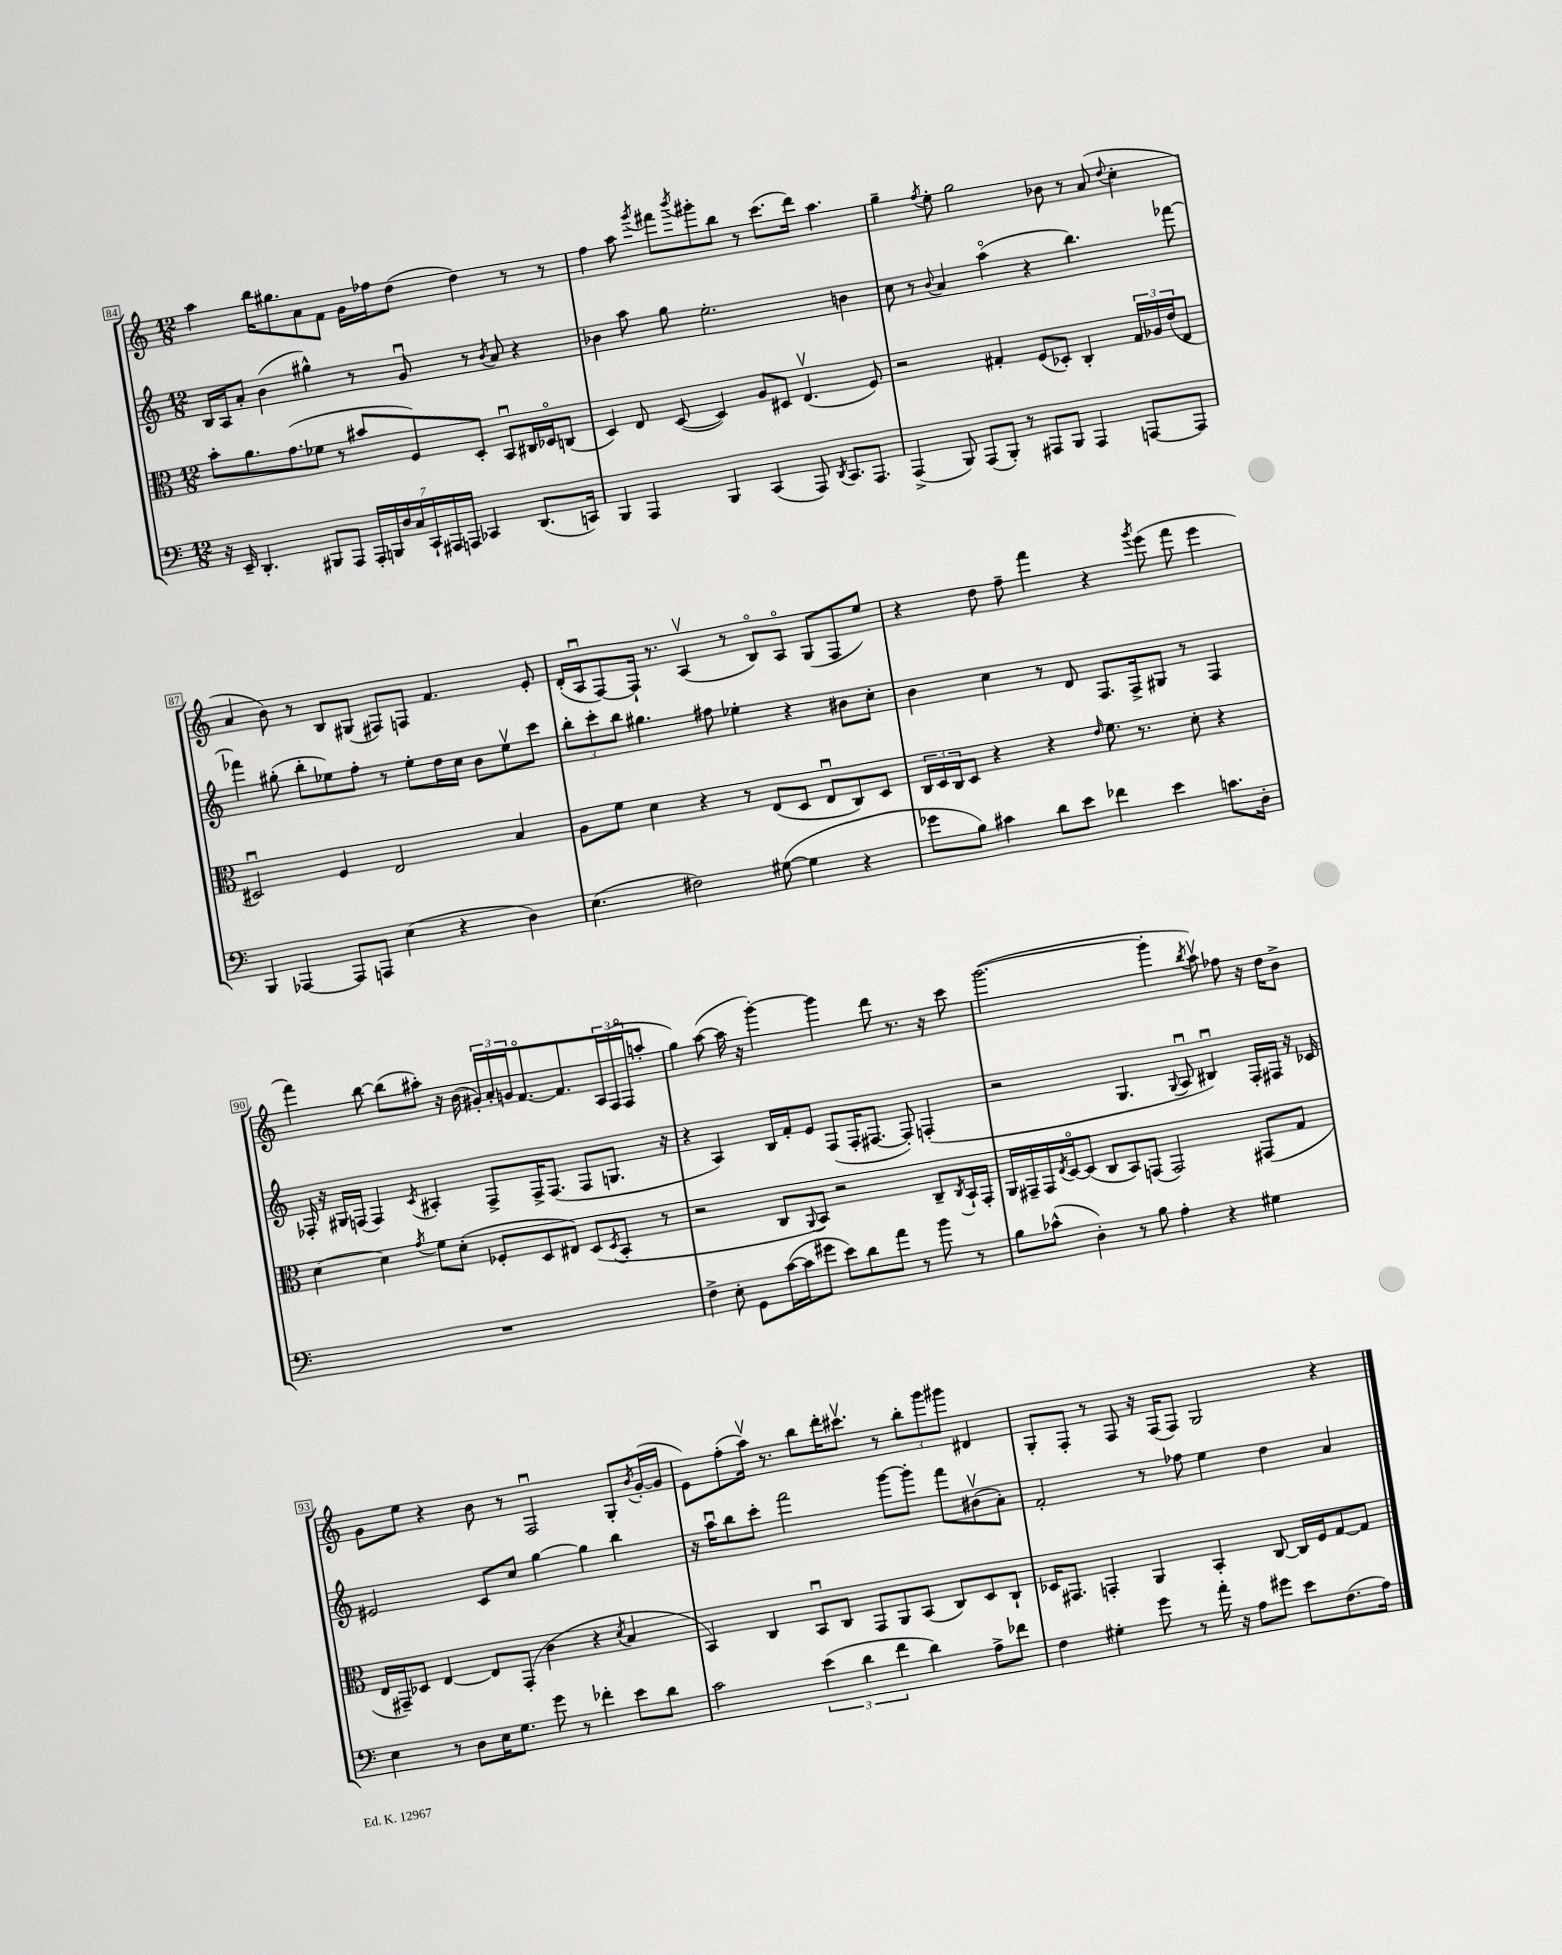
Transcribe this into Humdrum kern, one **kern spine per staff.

**kern	**kern	**kern	**kern
*part4	*part3	*part2	*part1
*staff4	*staff3	*staff2	*staff1
*clefF4	*clefC3	*clefG2	*clefG2
*k[]	*k[]	*k[]	*k[]
*M12/8	*M12/8	*M12/8	*M12/8
=84	=84	=84	=84
16r	8b'\L	16B/LL	4aa\
16EE~/	.	16A/J	.
4.DD'/	8.a\	8a'/J	.
.	.	(4b\	16bb\KL
.	(8.g\	.	8.gg#X\
8BBB#X/L	8f-X\J	4gg#X^^\)	8a\
8AAA/J	8r	.	8f\J
28AAA'/LL	8b#X/L	8r	16g\LL
28BBBn/	.	.	.
.	.	.	16ff-X\J
28D/	.	.	.
28C/	.	.	.
.	8F/)	8gu/	(8dd\J
28CC`/	.	.	.
28AAA#X/	.	.	.
28AAAn/JJ	.	.	.
4CC-X/	8D'/J	8r	4dd\)
.	.	8qb/	.
.	8BBu/L	8a/	.
(8.DD/L	16C#X/L	4r	8r
.	16D-X/J	.	.
.	(8Cn/J	.	8r
16CCn/Jk)	.	.	.
=85	=85	=85	=85
4BBB/	4D/)	4b-X\	4ff\
4AAA/	8E/	8aa\	8aa\
.	.	.	8qggg/
.	([8D/	8gg\	8fff#X\L
.	.	.	8qbbb/
4BBB/	4D/])	2.ee'\	8ggg#X'\
.	.	.	8bb\J
(4CC/	8A/L	.	8r
.	8D#X/J	.	(8.ccc\L
8AAA/)	(4.Ev/	.	.
.	.	.	16ddd\Jk)
8qDD/	.	.	.
8.CC/L	.	.	4.aa\
.	.	4bn\	.
8.AAA/J	.	.	.
.	8F/)	.	.
=86	=86	=86	=86
(4AAA^/	2r	8cc\	4gg~\
.	.	8r	.
.	.	8qqb/	8qff/
8BBB/)	.	4a/	8ee'\
(8AAA/L	.	.	2gg\
8BBB'/J)	4G#X'/	(4aa\	.
8r	.	.	.
8AAA#X/L	(8F/L	4r	.
8BBB/J	8D-X'/J)	.	8b-X\
4AAA#/	4C'/	4.bb\)	8r
.	.	.	(8a/
.	.	.	8qqdd/
[8AAAn/L	24G#/LL	.	4cc'\
.	24A-X/	.	.
.	(24e/J	.	.
8AAA/J]	8E/J	[8fff-X\	.
!!LO:LB:g=z
=87	=87	=87	=87
4BBB/	2D#Xu/)	4fff-X\]	4a/
[4AAA-X/	.	(8gg#X'\	8b\)
.	.	8bb'\L	8r
8AAA-/L]	4F/	8ee-X\)	8B/L
8AAAn/J	.	8ff'\J	(8G#X/J
(4E\	2E/	8r	8F#X/L)
.	.	8ee-'\L	8Fn/J
4r	.	16dd\L	4.f/
.	.	16cc\JJ	.
.	.	8b\L	.
4D\)	4B/	8ee-v\	.
.	.	8ccc\J	8e'/
=88	=88	=88	=88
(4.E\	8A\L	12bb'\L	(16d'/LL
.	.	.	16Au/J
.	.	12ccc'\	.
.	8f\J	.	[8F/)
.	.	12bb\J	.
.	4d\	4.gg#X\	16F`/Jk]
.	.	.	8.r
2F#X\)	.	.	.
.	4r	.	(4Av/
.	.	8ff#X\	.
.	8r	4ee-X'\	8r
([8G#X\	(8E/L	.	8B/L)
4G#\]	8D/J	4r	8A/J
.	8Eu/L	.	(8G/L
4r	8C/)	8b#X\L	8F/
.	8D/J	8cc'\J	8ee/J)
=89	=89	=89	=89
8g-X\L	24C/LL	4b\	4r
.	24D/	.	.
.	24C/J	.	.
8B\J)	8D/J	.	.
4c#X\	4r	4cc\	8dd\
.	.	.	8ff~\
8d\L	4r	8r	4fff\
8e\J	.	8d/	.
.	16qqe/	.	.
4f-X\	8.f\	8.F/L	4r
.	8.r	16F^/k	.
.	.	.	8qggg/
4e\	.	8G#X/J	(8eee\
.	8d'\	8r	8fff\
8.cn\L	4r	4F/	4eee\
16D'\Jk	.	.	.
!!LO:LB:g=z
=90	=90	=90	=90
1.r	[4d\	16F-X'/	4fff\)
.	.	16r	.
.	.	16G#X/LL	.
.	.	(16Fn/JJ	.
.	4d\]	4F/)	[8bb\
.	.	.	(8bb\L]
.	8qg/	8qc/	.
.	8f\L	4A#X'/	8aa#X'\J)
.	(8d'\J	.	16r
.	.	.	(16b\
.	8F-X'/L	8F^/L	24g#X'/LL)
.	.	.	24a'/
.	.	.	24gn/J
.	8D/	16F^/K	[8.f/
.	.	(8.F/J	.
.	8E#X/J)	.	.
.	.	.	8.f/]
.	(8D/L	8F/L	.
.	8qD/	.	.
.	8BB'/J	8.Gn/J	24A/L
.	.	.	(24F/
.	.	.	24F/J
.	8r	.	8aan'/J
.	.	16r	.
=91	=91	=91	=91
4F^\	2r	4r	4gg\)
8E'\	.	4A/)	([8aa\
8GG\L	.	.	16aa\]
.	.	.	16r
([16c\L	8C/L	16B/LL	[4ggg'\)
16c\J]	.	16f'/J	.
.	8qqAA/	.	.
8g#X\J	8BB/J)	8e/J	.
8e\L)	2r	(8F/L	4ggg\]
8d\	.	16F'/K	.
.	.	[8.F#X/J	.
8a\J	.	.	8ddd\
8r	.	8F#'/])	8.r
8b\	8C~/L	(4Fn'/	.
.	.	.	16r
.	8qC/	.	.
8r	16BB`/L	.	8ccc\
.	16GG'/JJ	.	.
=92	=92	=92	=92
8B\L	16AA/LL	2r	([2.ggg\
.	16GG#X~/	.	.
(8c-X^^\J	16GG#/	.	.
.	8qE/	.	.
.	[16D/J	.	.
4D'\)	(8D/J]	.	.
.	8C/L	.	.
8r	8BB/)	4.G/	.
8B\	(8GGn/J	.	.
4A'\	2GG/)	.	4ggg'\]
.	.	8qqG/	.
.	.	8Au/	.
.	.	.	8qbb/
4r	.	4B#Xu/)	8aav\)
.	.	.	8ff-X\
4G#X\	(8GG#X/L	16F'/LL	16r
.	.	16F#X/JJ	16dd\KL
.	8G/J	16r	8b^\J
.	.	16c-X/	.
!!LO:LB:g=z
=93	=93	=93	=93
4E\	16E/LL	2e#X/	8g\L
.	16GG#X~/J)	.	.
.	8D-X/J	.	8ee\J
8r	[4E/	.	4r
8D\L	.	.	.
16E\K	8E/L]	8c/L	8b\
8.G\J	.	.	.
.	(8GG#'/J	8cc/J	8r
8g\	4c\	[4gg\	2Fu/
8r	.	.	.
4f-X'\	4r	4gg\]	.
.	8qd/	.	.
8e\L	4B/	4bb\	8G'/L
.	.	.	8qb/
8d\J	.	.	([16g'/L
.	.	.	16g/JJ]
=94	=94	=94	=94
2c\	4BB/)	16r	8e\L)
.	.	16aau\KL	.
.	.	8bb\	(8ff'\
.	4C/	8ccc'\J	16aav\Jk)
.	.	.	8.r
.	.	2fff\	.
(6e\	8BBu/L	.	8bb\L
.	8C/J	.	16ddd'\K
6d\	.	.	.
.	.	.	8.ccc#Xv\J
.	8GG/L	.	.
6f\	.	.	.
.	8AA/	[8ggg\L	8r
4d\)	(8BB/J	8ggg'\J]	12bb'\L
.	.	.	12ggg\
.	8C/L)	8fff\L	.
.	.	.	12ggg#X\J
8A^\L	8D/	(8b#Xv\	4d#X/
8f-X\J	8C`/J	8a'\J)	.
=95	=95	=95	=95
4F\	16D-X/KL	2f'/	8G'/L
.	8.GG#X/J	.	.
.	.	.	8F'/J
4G#X'\	4GGn'/	.	8r
.	.	.	8F/
8g\	4AA/	8r	16r
.	.	.	(16F/KL
8r	.	8ff-X\	8F/J)
16a'\	4BB'/	4ee\	2G/
16r	.	.	.
8A\L	.	.	.
8g#X\J	[8C/	4dd\	.
8e\L	16C/LL]	.	.
.	16F/J	.	.
(8.F\	[8G/	4a/	4r
.	8G/J]	.	.
16A\Jk)	.	.	.
==	==	==	==
*-	*-	*-	*-
